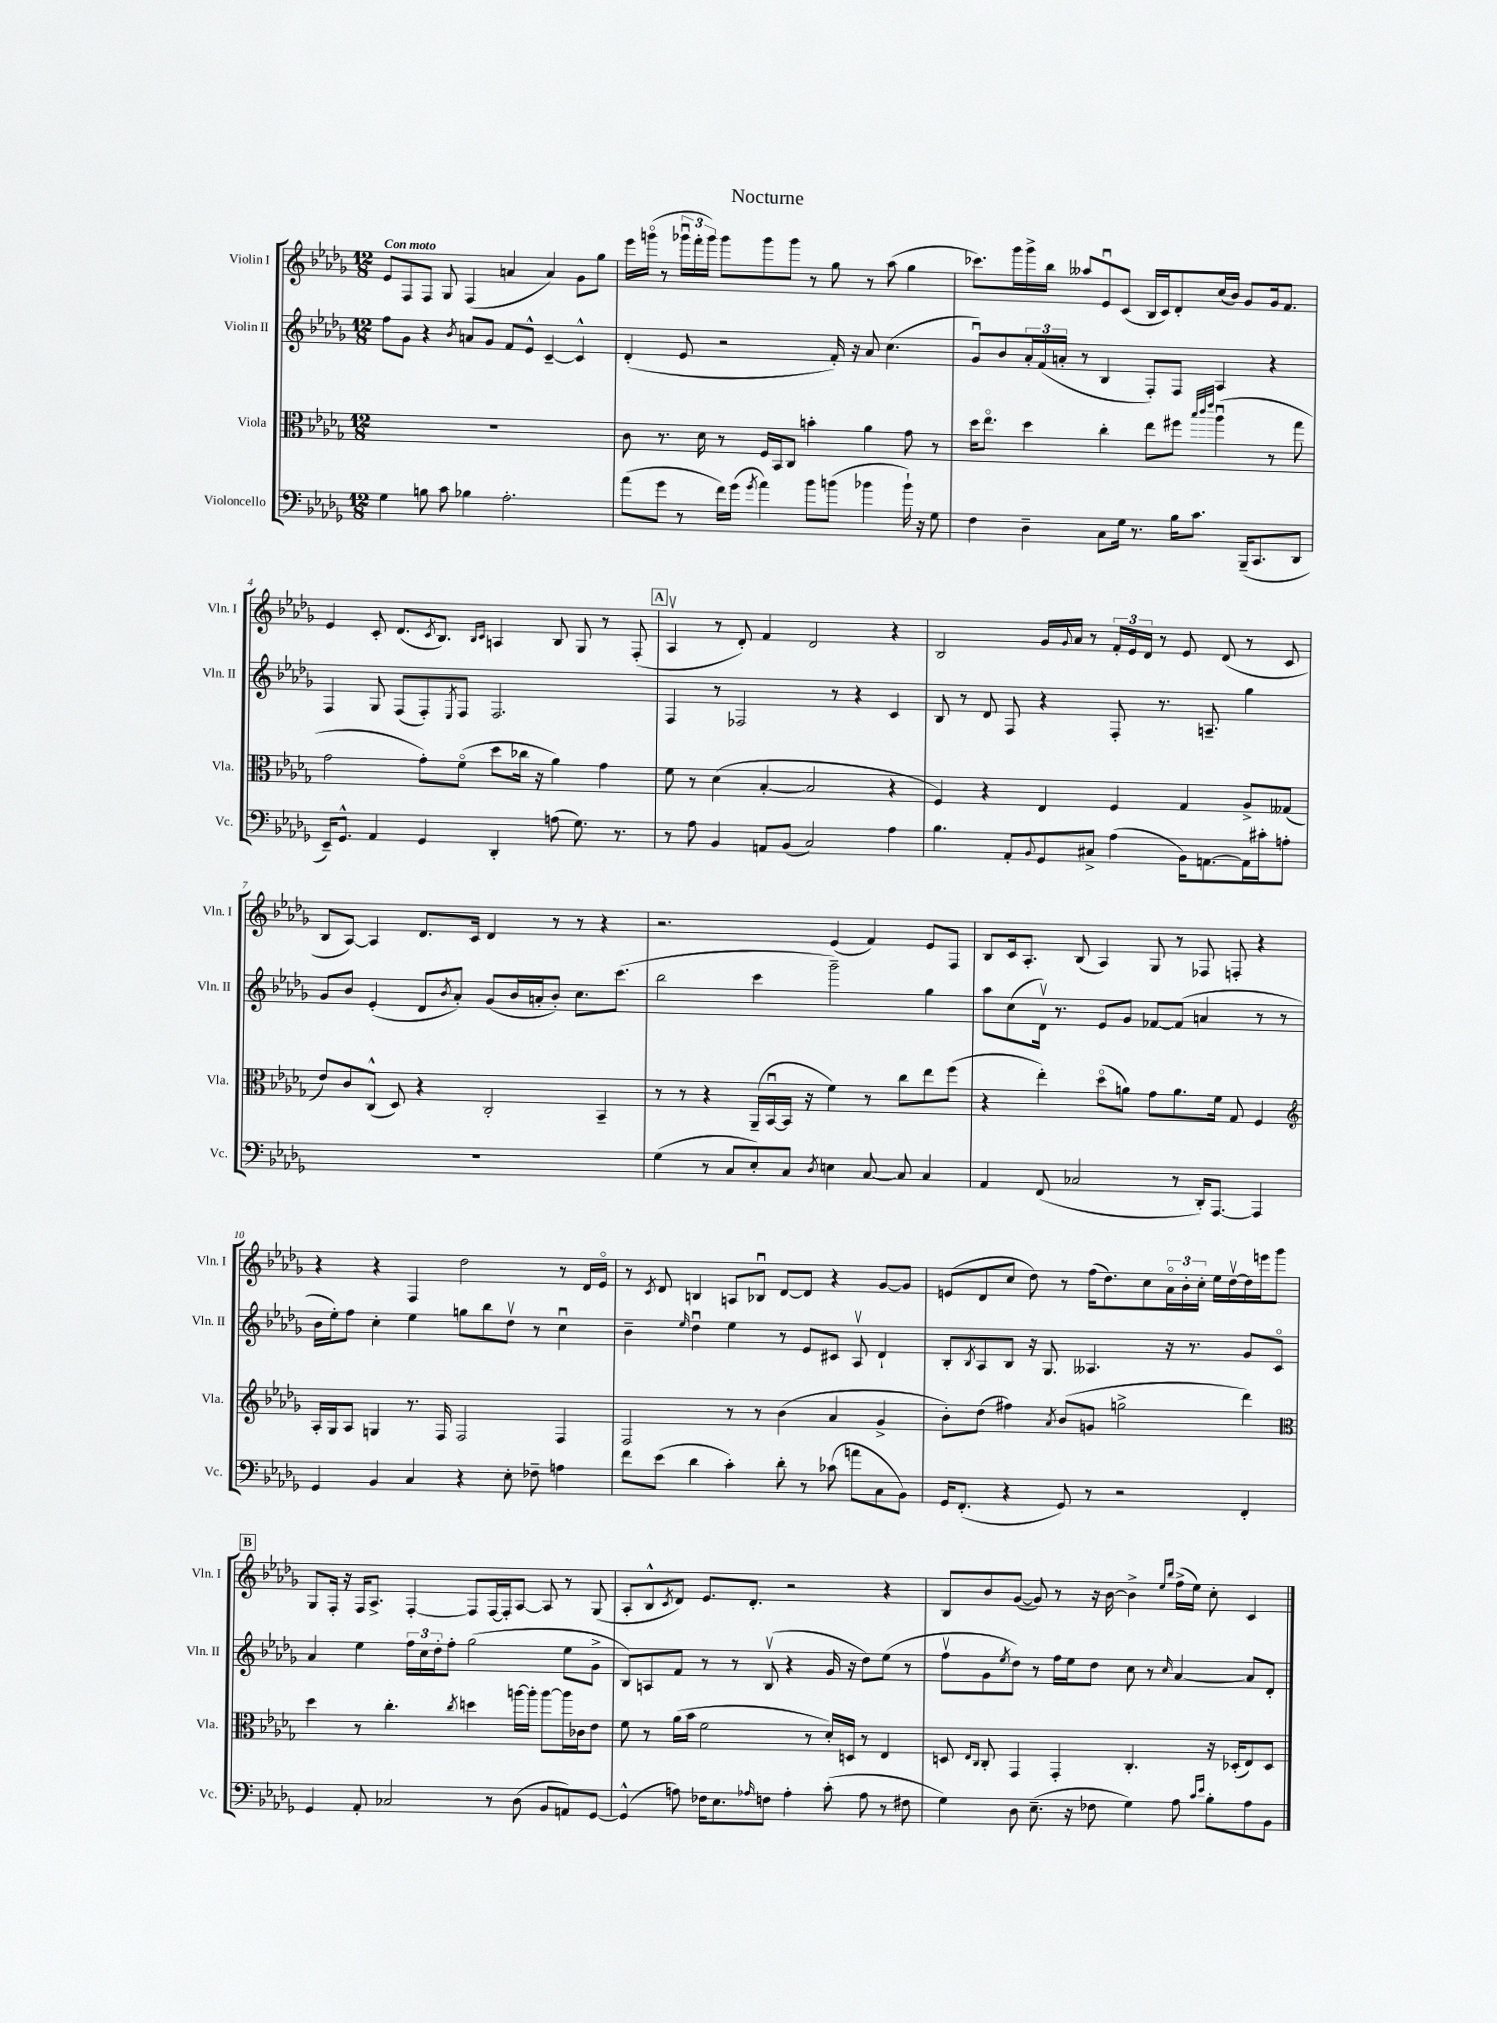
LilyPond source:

\header { title = "Nocturne" }
<<
\new StaffGroup <<
\new Staff = "s0" \with { instrumentName = "Violin I" shortInstrumentName = "Vln. I" } {
    \clef treble \key des \major \numericTimeSignature \time 12/8 \tempo "Con moto"
    ees'8 f8 f8 ges8 f4( a'4 a'4) ges'8 ges''8 |
    ees'''16 g'''16\flageolet( r8 \tuplet 3/2 { ges'''16\downbow f'''16-. ges'''16) } ges'''8 ges'''8 ges'''8 r8 ges''8 r8 aes''8( ges''4 |
    ces'''8.) ges'''16 ges'''16-> bes''16 aeses''8 ees'8\downbow c'8( bes16 c'16) des'8-. c''16( bes'16) ges'8 ges'16 f'8. |
    ees'4 c'8-. des'8.( \acciaccatura { c'8 } bes8.) \grace { bes16 c'16 } a4 bes8 ges8 r8 f8-.( |
    \mark \markup { \box "A" } aes4\upbow r8 des'8-.) f'4 des'2 r4 |
    bes2 ges'16 \appoggiatura { ges'8 } aes'16 r8 \tuplet 3/2 { f'16-. ees'16 des'16 } r8 ees'8 des'8( r8 c'8 |
    bes8 aes8~) aes4 des'8. c'16 des'4 r8 r8 r4 |
    r2. ees'4( f'4) ees'8 f8 |
    bes8 c'16 aes8.-. bes8( aes4) ges8 r8 fes8 f8-. r4 |
    r4 r4 f4 des''2 r8 des'16 ees'16\flageolet |
    r8 \acciaccatura { c'8 } des'8 b4 a8 bes8\downbow des'8~ des'8 r4 ges'8~ ges'8 |
    e'8( des'8 c''8 des''8) r8 f''16( des''8.) c''8 \tuplet 3/2 { aes'16\flageolet bes'16-. c''16-. } ees''16 des''16~\upbow des''16 e'''16 ges'''8 |
    \mark \markup { \box "B" } ges8 f16-. r16 f16 aes8.-> f4~-. f8 f16~ f16-. aes8~ aes8 r8 ges8( |
    aes8-. bes8-^ \acciaccatura { c'8 } des'8) ees'8. des'8.-. r2 r4 |
    bes8 bes'8 ges'8~( ges'8) r8 r16 bes'16~ bes'4-> \grace { ees''16 bes''16 } f''16->( ees''16) c''8-. c'4 \bar "|." |
}
\new Staff = "s1" \with { instrumentName = "Violin II" shortInstrumentName = "Vln. II" } {
    \clef treble \key des \major \numericTimeSignature \time 12/8
    f''8 ges'8 r4 \acciaccatura { bes'8 } a'8 ges'8 f'8 ees'8-^ c'4~-- c'4-^ |
    des'4-.( ees'8 r2 f'16-.) r16 aes'8 c''4.( |
    ges'8\downbow) bes'8 \tuplet 3/2 { aes'16-. f'16( a'16-. } r8 bes4 f8-.) f8 aes4 r4 |
    f4 ges8 f8( f8-.) \acciaccatura { ees8 } f8 f2. |
    \mark \markup { \box "A" } f4 r8 fes2 r8 r4 c'4 |
    bes8 r8 des'8 f8 r4 f8-. r8. a8.-- ges''4 |
    ges'8 bes'8 ees'4-.( des'8 \acciaccatura { bes'8 } aes'8-.) ges'8( bes'16 a'16-. bes'8-.) c''8. c'''8.( |
    bes''2 c'''4 ges'''2--) ges''4 |
    aes''8 c''8( des'16\upbow) r8. ees'8 ges'8 fes'8~ fes'8( a'4 r8 r8 |
    bes'16 ees''16-.) f''8 c''4-. ees''4 g''8 bes''8 des''8\upbow r8 c''4\downbow |
    bes'4-- \grace { ees''16 } des''4\downbow ees''4 r8 ees'8 cis'8 aes8\upbow des'4-! |
    bes8-. \acciaccatura { bes8 } aes8 bes8 r16 ges8. aeses4. r16 r8. ges'8 c'8\flageolet |
    \mark \markup { \box "B" } aes'4 ees''4 \tuplet 3/2 { f''16 c''16 des''16-. } f''8-. ges''2( ees''8 ges'8-> |
    bes8) a8 f'8 r8 r8 bes8\upbow( r4 ges'16 r16 des''8) ees''8( r8 |
    f''8\upbow ges'8 \acciaccatura { ees''8 } des''8) r8 f''16 ees''16 des''8 c''8 r8 \grace { c''16 } aes'4~ aes'8 des'8-. \bar "|." |
}
\new Staff = "s2" \with { instrumentName = "Viola" shortInstrumentName = "Vla." } {
    \clef alto \key des \major \numericTimeSignature \time 12/8
    R1. |
    c'8 r8. des'16 r8 f16 bes,16 c8 b'4-. aes'4 ges'8 r8 |
    des''16 ees''8.\flageolet des''4 c''4-. ees''8 fis''8 \grace { bes''32 c'''32 ees'''32 } aes''4\downbow( r8 ges''8 |
    ges'2 ges'8-.) f'8\flageolet( des''8 ces''16 r16 aes'4) ges'4 |
    \mark \markup { \box "A" } f'8 r8 des'4( bes4~-. bes2 r4 |
    f4) r4 ees4 f4 ges4 aes8-> geses8( |
    ees'8) c'8 c8-^( des8) r4 c2-. bes,4-- |
    r8 r8 r4 aes,16--( bes,16~\downbow bes,16 r16 f'4) r8 c''8 ees''8 f''8( |
    r4 ees''4-.) des''8\flageolet( a'8) ges'8 a'8. f'16 ges8 f4 |
    \clef treble aes16-. ges16 aes8 g4 r8. f16 f2 f4 |
    f2 r8 r8 bes'4( aes'4 ges'4-> |
    bes'8-.) des''8( fis''4) \acciaccatura { aes'8 } bes'8( g'8 g''2-> des'''4) |
    \mark \markup { \box "B" } \clef alto des''4 r8 c''4.-. \acciaccatura { c''8 } d''4 a''16~ a''16-. a''8~ a''16 ces'16 ees'8 |
    f'8 r8 aes'16( bes'16 f'2 r8 des'16-.) d16 r8 ees4 |
    d8 \grace { ees16 c16 } c8-. ges,4 ges,4-. c4.-. r16 des16-.( ees8) des8 \bar "|." |
}
\new Staff = "s3" \with { instrumentName = "Violoncello" shortInstrumentName = "Vc." } {
    \clef bass \key des \major \numericTimeSignature \time 12/8
    ges4 b8 c'8 bes4 aes2.-. |
    aes'8( ges'8 r8 f'16) ges'16( \acciaccatura { ges'8 } aes'4) bes'8 b'8( bes'4 bes'16-!) r16 ges8 |
    f4 des4-- c8 ges16 r8. bes16 c'8. bes,,16--( c,8. des,8 |
    ees,16--) ges,8.-^ aes,4 ges,4 des,4-. a8( ges8.) r8. |
    \mark \markup { \box "A" } r8 aes8 bes,4 a,8 bes,8( c2) aes4 |
    bes4. aes,8-. \appoggiatura { bes,8 } ges,8 cis8-> aes4( bes,16) a,8.~ a,16 cis'16-. a8-. |
    R1. |
    ges4( r8 c8 ees8-.) c8 \acciaccatura { des8 } e4 c8~ c8 c4 |
    aes,4 f,8( ces2 r8 des,16-.) aes,,8.~ aes,,4 |
    ges,4 bes,4 c4 r4 ees8-. fes8-- a4 |
    f'8 ees'8( des'4 c'4-.) des'8-. r8 ces'8( a'8 c8 bes,8) |
    ges,16 f,8.-.( r4 ges,8) r8 r2 f,4-. |
    \mark \markup { \box "B" } ges,4 aes,8-. ces2 r8 des8( bes,8 a,8) ges,8~ |
    ges,4-^( a8) fes16 ees8. \grace { aes16 } f8 aes4-. c'8-.( aes8 r8 fis8 |
    ges4) des8 ees8.--( r16 fes8 ges4) aes8 \grace { c'16 ees'16 } bes8-. aes8 bes,8 \bar "|." |
}
>>
>>
